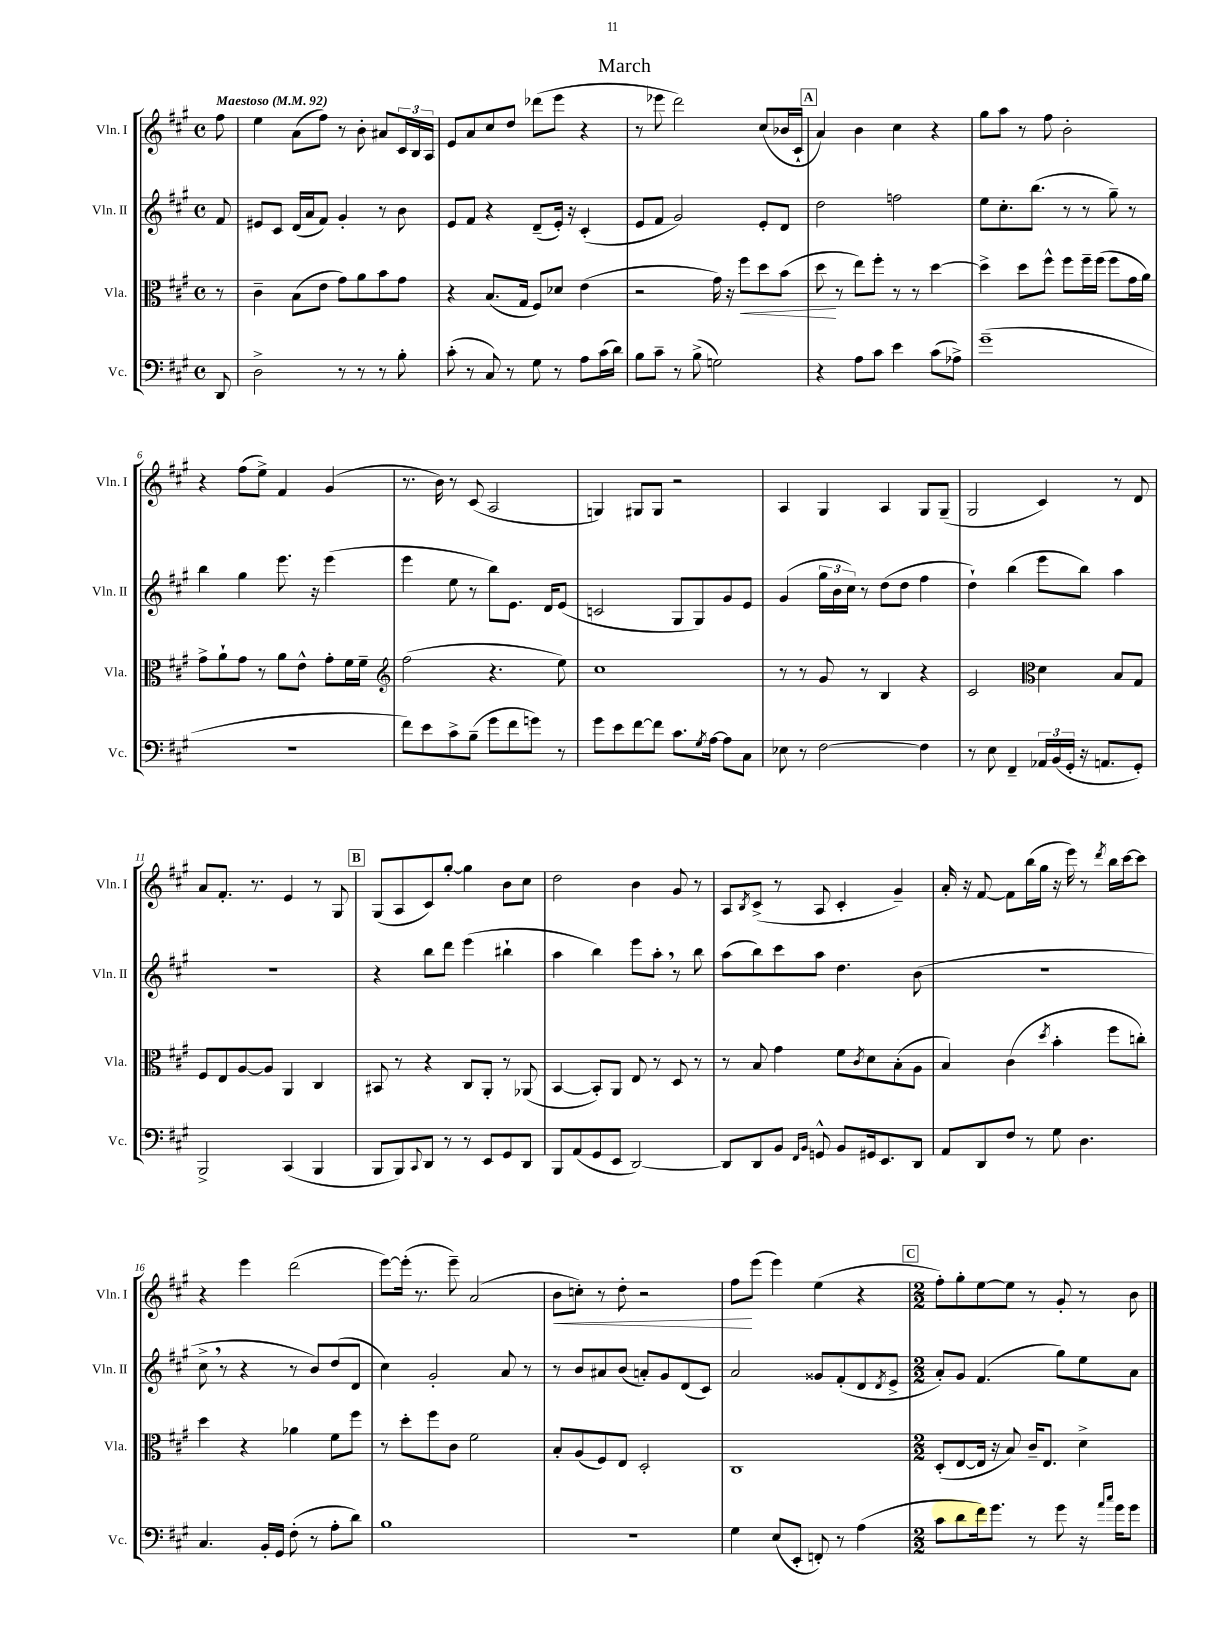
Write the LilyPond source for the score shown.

\header { title = "March" }
<<
\new StaffGroup <<
\new Staff = "s0" \with { instrumentName = "Vln. I" shortInstrumentName = "Vln. I" } {
    \clef treble \key a \major \defaultTimeSignature \time 4/4 \partial 8 \tempo "Maestoso" 4 = 92
    fis''8 |
    e''4 a'8( fis''8) r8 b'8-. ais'8 \tuplet 3/2 { cis'16 b16 a16 } |
    e'8 a'8 cis''8 d''8 des'''8( e'''8 r4 |
    r8 ees'''8 d'''2) cis''8( bes'16 cis'16-! |
    \mark \markup { \box "A" } a'4) b'4 cis''4 r4 |
    gis''8 a''8 r8 fis''8 b'2-. |
    r4 fis''8( e''8->) fis'4 gis'4( |
    r8. b'16) r8 cis'8( a2 |
    g4) gis8 gis8 r2 |
    a4 gis4 a4 gis8 gis8--( |
    gis2 cis'4) r8 d'8 |
    a'8 fis'8.-. r8. e'4 r8 gis8 |
    \mark \markup { \box "B" } gis8( a8 cis'8) gis''8~-. gis''4 b'8 cis''8 |
    d''2 b'4 gis'8 r8 |
    a8 \acciaccatura { b8 } cis'8->( r8 a8 cis'4-. gis'4--) |
    a'16-. r16 fis'8~ fis'8 b''16( gis''16 r16 e'''16) r8 \acciaccatura { d'''8 } b''16 cis'''16~ cis'''8 |
    r4 e'''4 d'''2( |
    e'''8~) e'''16-.( r8. e'''8--) a'2( |
    b'8\< c''8-.) r8 d''8-. r2 |
    fis''8\! e'''8( e'''4) e''4( r4 |
    \mark \markup { \box "C" } \numericTimeSignature \time 2/2 fis''8-.) gis''8-. e''8~ e''8 r8 gis'8-. r8 b'8 \bar "|." |
}
\new Staff = "s1" \with { instrumentName = "Vln. II" shortInstrumentName = "Vln. II" } {
    \clef treble \key a \major \defaultTimeSignature \time 4/4 \partial 8
    fis'8 |
    eis'8 cis'8 d'16( a'16 fis'8) gis'4-. r8 b'8 |
    e'8 fis'8 r4 d'8--( e'16-.) r16 cis'4-.( |
    e'8 fis'8 gis'2) e'8-. d'8 |
    \mark \markup { \box "A" } d''2 f''2 |
    e''8 cis''8.-. b''8.( r8 r8 gis''8--) r8 |
    b''4 gis''4 e'''8. r16 e'''4( |
    e'''4 e''8 r8 b''8) e'8. d'16 e'8( |
    c'2 gis8 gis8) gis'8 e'8 |
    gis'4( \tuplet 3/2 { gis''16 b'16 cis''16) } r8 d''8( d''8 fis''4 |
    d''4-!) b''4( e'''8 b''8) a''4 |
    R1 |
    \mark \markup { \box "B" } r4 b''8 d'''8 e'''4( bis''4-! |
    a''4 b''4) e'''8 a''8-. \breathe r8 b''8 |
    a''8( b''8) cis'''8 a''8 d''4. b'8( |
    R1 |
    cis''8-> \breathe r8 r4 r8 b'8) d''8( d'8 |
    cis''4) gis'2-. a'8 r8 |
    r8 b'8 ais'8 b'8( a'8-.) gis'8 d'8( cis'8) |
    a'2 gisis'8 fis'8-.( d'8 \acciaccatura { d'8 } e'8-> |
    \mark \markup { \box "C" } \numericTimeSignature \time 2/2 a'8-.) gis'8 fis'4.( gis''8) e''8 a'8 \bar "|." |
}
\new Staff = "s2" \with { instrumentName = "Vla." shortInstrumentName = "Vla." } {
    \clef alto \key a \major \defaultTimeSignature \time 4/4 \partial 8
    r8 |
    cis'4-- b8( e'8 gis'8) a'8 b'8 gis'8 |
    r4 b8.( gis16 fis8) des'8 e'4( |
    r2 gis'16) r16 fis''8\< d''8 b'8( |
    \mark \markup { \box "A" } d''8\! r8 e''8) fis''8-. r8 r8 d''4~ |
    d''4-> d''8 fis''8-^ fis''8 fis''16-- fis''16( fis''8 gis'16 a'16) |
    gis'8-> a'8-! gis'8 r8 a'8 e'8-^ gis'8-. fis'16 fis'16-- |
    \clef treble fis''2( r4. e''8) |
    cis''1 |
    r8 r8 gis'8 r8 b4 r4 |
    cis'2 \clef alto d'4 b8 gis8 |
    fis8 e8 a8~ a8 a,4 cis4 |
    \mark \markup { \box "B" } bis,8 r8 r4 cis8 a,8-. r8 aes,8( |
    b,4~ b,8-.) a,8 e8 r8 d8 r8 |
    r8 b8 gis'4 fis'8 \acciaccatura { cis'8 } d'8 b8-.( a8 |
    b4) cis'4( \acciaccatura { d''8 } b'4-. fis''8 c''8-.) |
    d''4 r4 aes'4 fis'8 fis''8 |
    r8 d''8-. fis''8 cis'8 fis'2 |
    b8-. a8( fis8) e8 d2-. |
    cis1 |
    \mark \markup { \box "C" } \numericTimeSignature \time 2/2 d8-.( e8~ e16 r16 b8) cis'16-- e8. d'4-> \bar "|." |
}
\new Staff = "s3" \with { instrumentName = "Vc." shortInstrumentName = "Vc." } {
    \clef bass \key a \major \defaultTimeSignature \time 4/4 \partial 8
    d,8 |
    d2-> r8 r8 r8 b8-. |
    cis'8-.( r8 cis8) r8 gis8 r8 a8 cis'16( d'16) |
    b8 cis'8-- r8 b8->( g2) |
    \mark \markup { \box "A" } r4 a8 cis'8 e'4 cis'8( aes8->) |
    gis'1--( |
    R1 |
    fis'8) e'8 cis'8-> b8--( gis'8 fis'8 g'8) r8 |
    gis'8 e'8 fis'8~ fis'8 cis'8. \acciaccatura { gis8 } a16~ a8 cis8 |
    ees8 r8 fis2~ fis4 |
    r8 e8 fis,4-- \tuplet 3/2 { aes,16 b,16( gis,16-. } r16 a,8. gis,8-.) |
    b,,2-> cis,4( b,,4 |
    \mark \markup { \box "B" } b,,8 b,,8) \appoggiatura { cis,8 } d,8 r8 r8 e,8 gis,8 d,8 |
    b,,8 a,8( gis,8 e,8 d,2~) |
    d,8 d,8 b,8 \grace { fis,16 b,16 } g,8-^ b,8 gis,16 e,8. d,8 |
    a,8 d,8 fis8 r8 gis8 d4. |
    cis4. b,16-. gis,16 fis8-.( r8 a8-. d'8) |
    b1 |
    R1 |
    gis4 e8( e,8-. f,8-.) r8 a4( |
    \mark \markup { \box "C" } \numericTimeSignature \time 2/2 cis'8 d'8 fis'16) gis'8. r8 gis'8 r16 \grace { a'16 cis''16 } gis'16 gis'8 \bar "|." |
}
>>
>>
